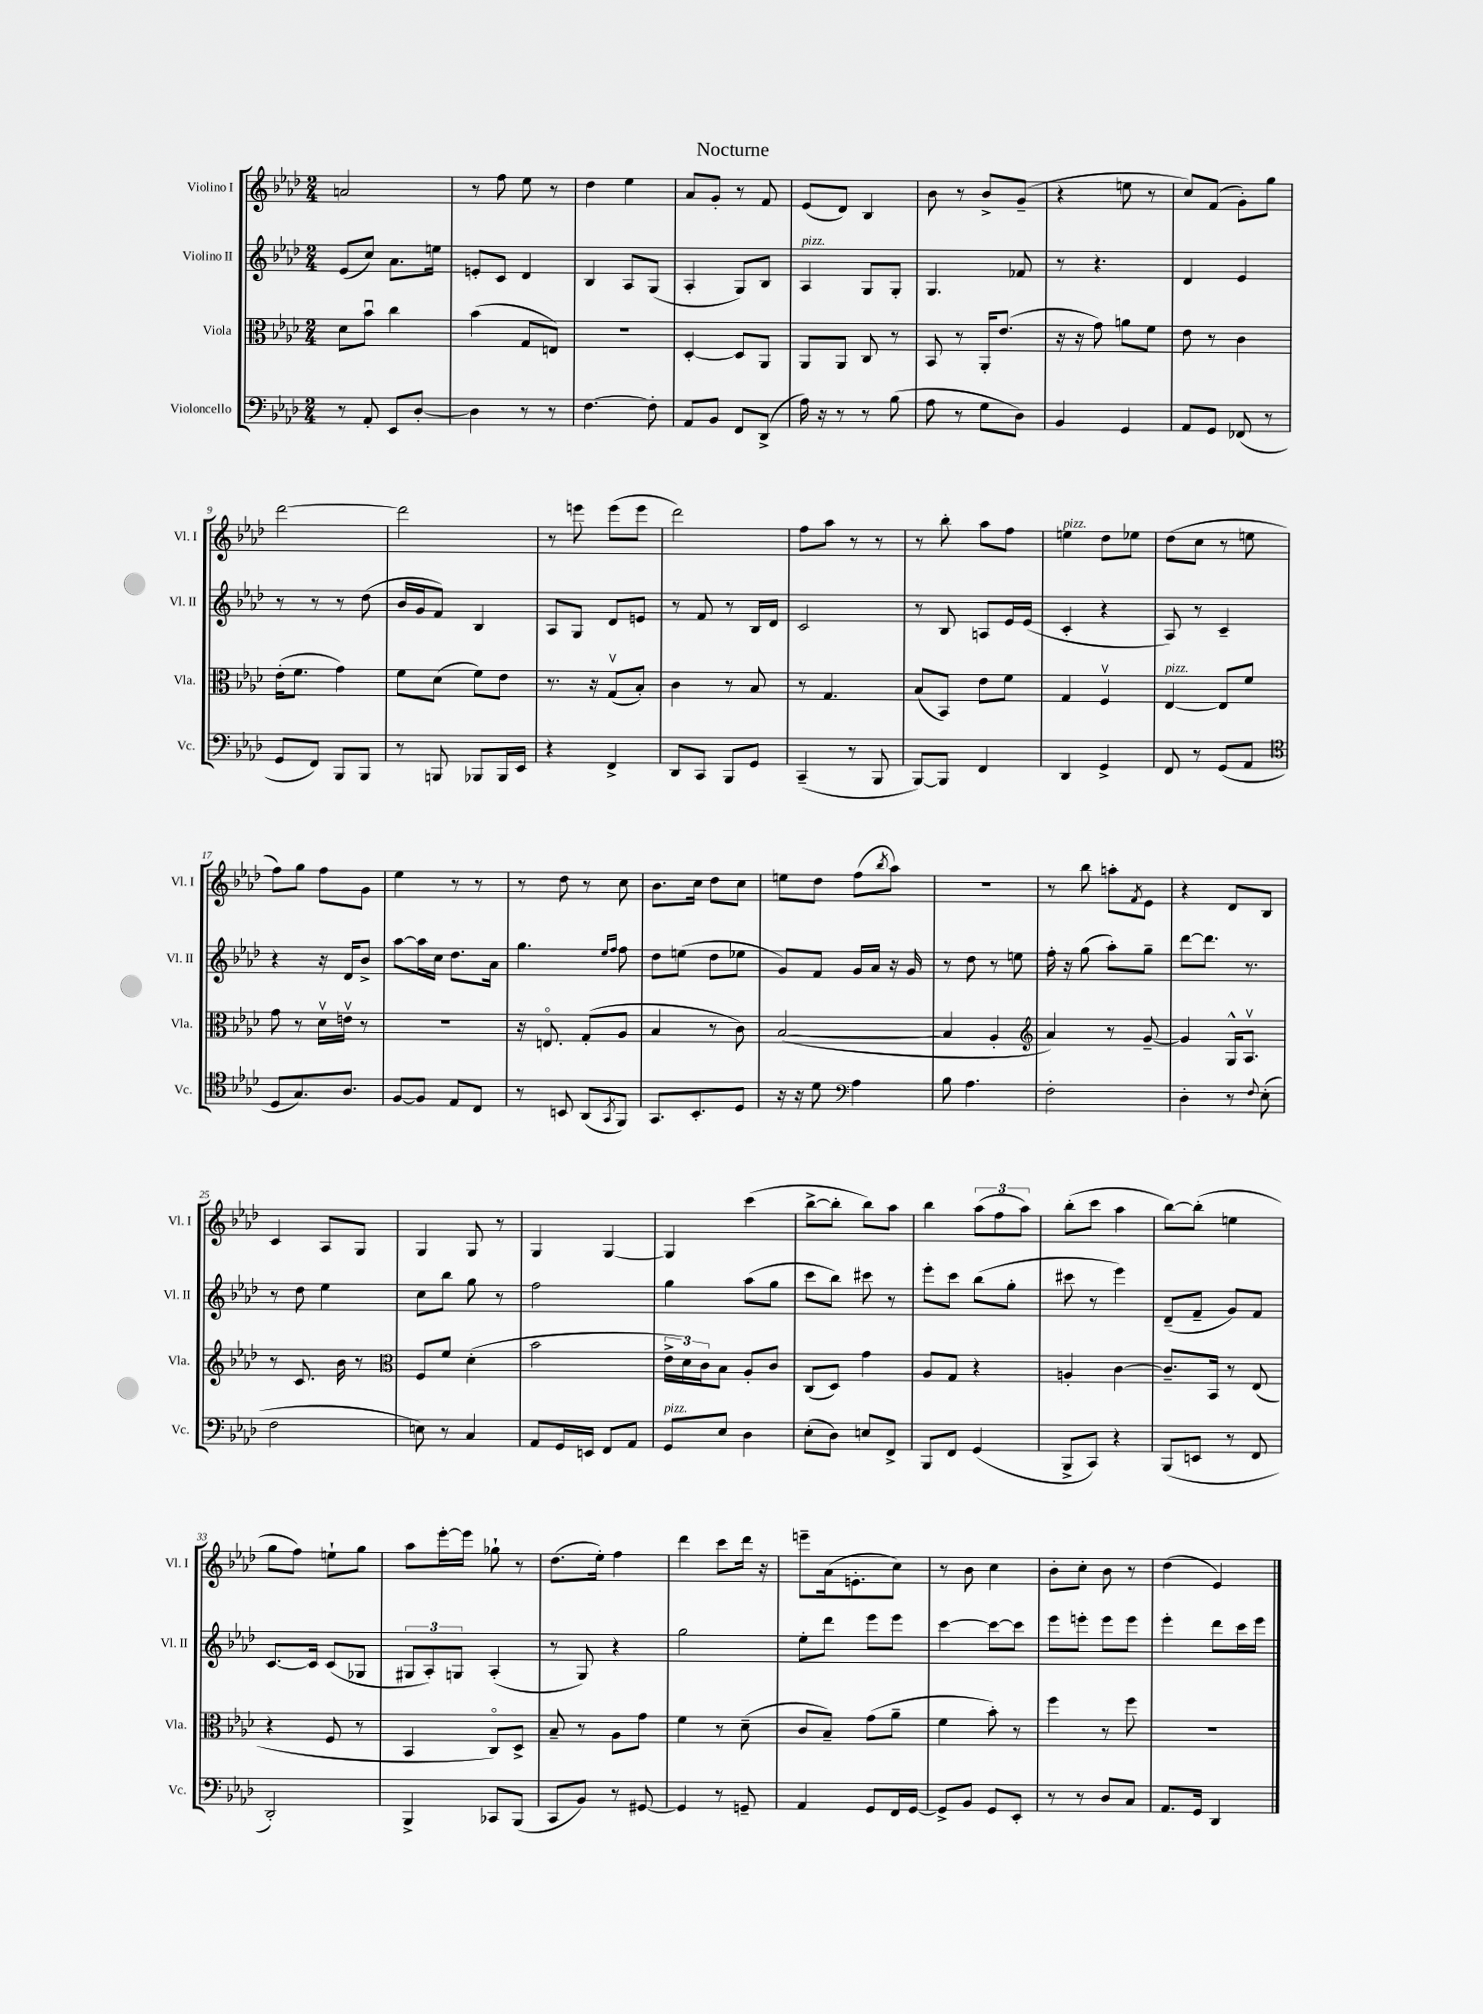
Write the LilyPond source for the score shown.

\header { title = "Nocturne" }
<<
\new StaffGroup <<
\new Staff = "s0" \with { instrumentName = "Violino I" shortInstrumentName = "Vl. I" } {
    \clef treble \key aes \major \numericTimeSignature \time 2/4
    a'2 |
    r8 f''8 ees''8 r8 |
    des''4 ees''4 |
    aes'8 g'8-. r8 f'8 |
    ees'8( des'8) bes4 |
    bes'8 r8 bes'8-> g'8--( |
    r4 e''8 r8 |
    c''8) f'8( g'8-.) g''8 |
    des'''2~ |
    des'''2 |
    r8 e'''8 e'''8( e'''8 |
    des'''2) |
    f''8 aes''8 r8 r8 |
    r8 bes''8-. aes''8 f''8 |
    e''4^\markup { \italic "pizz." } des''8 ees''8 |
    des''8( c''8 r8 e''8 |
    f''8) g''8 f''8 g'8 |
    ees''4 r8 r8 |
    r8 des''8 r8 c''8 |
    bes'8. c''16 des''8 c''8 |
    e''8 des''8 f''8( \acciaccatura { bes''8 } aes''8) |
    r2 |
    r8 bes''8 a''8-. \acciaccatura { f'8 } ees'8 |
    r4 des'8 bes8 |
    c'4 aes8 g8 |
    g4 g8 r8 |
    g4 g4~ |
    g4 c'''4( |
    bes''8~-> bes''8-. bes''8) aes''8 |
    bes''4 \tuplet 3/2 { aes''8( f''8 aes''8) } |
    bes''8-.( c'''8 aes''4 |
    bes''8~) bes''8-.( e''4 |
    g''8 f''8) e''8-! g''8 |
    aes''8 ees'''16~-. ees'''16 ges''8-! r8 |
    des''8.( ees''16-.) f''4 |
    des'''4 c'''8 des'''16 r16 |
    e'''8-- aes'16( e'8.-. c''8) |
    r8 bes'8 c''4 |
    bes'8-. c''8-. bes'8 r8 |
    des''4( ees'4) \bar "|." |
}
\new Staff = "s1" \with { instrumentName = "Violino II" shortInstrumentName = "Vl. II" } {
    \clef treble \key aes \major \numericTimeSignature \time 2/4
    ees'8( c''8) aes'8. e''16 |
    e'8-. c'8 des'4 |
    bes4 aes8 g8( |
    aes4-. g8) bes8 |
    aes4^\markup { \italic "pizz." } g8 g8-. |
    g4. fes'8 |
    r8 r4. |
    des'4 ees'4 |
    r8 r8 r8 des''8( |
    bes'16 g'16 f'8) bes4 |
    aes8 g8 des'8 e'8 |
    r8 f'8 r8 bes16 des'16 |
    c'2 |
    r8 bes8 a8 ees'16 ees'16( |
    c'4-. r4 |
    aes8) r8 c'4-- |
    r4 r16 des'16 bes'8-> |
    aes''8~ aes''16 c''16 des''8. aes'16 |
    g''4. \grace { ees''16 f''16 } f''8 |
    des''8 e''8( des''8 ees''8 |
    g'8) f'8 g'16 aes'16 r16 g'16 |
    r8 des''8 r8 e''8 |
    f''16-. r16 g''8( aes''8-.) g''8-- |
    des'''8~ des'''8. r8. |
    r8 des''8 ees''4 |
    c''8 bes''8 g''8 r8 |
    f''2 |
    g''4 aes''8( g''8 |
    c'''8 bes''8) cis'''8 r8 |
    ees'''8-. c'''8 bes''8( g''8-. |
    cis'''8 r8 ees'''4) |
    des'8--( f'8-- g'8) f'8 |
    c'8.~ c'16 c'8( ges8 |
    \tuplet 3/2 { gis8 aes8-.) g8 } aes4-.( |
    r8 g8) r4 |
    g''2 |
    ees''8-. des'''8 ees'''8 ees'''8 |
    c'''4~ c'''8~ c'''8 |
    ees'''8 e'''8-. e'''8 e'''8 |
    ees'''4-. des'''8 c'''16 ees'''16 \bar "|." |
}
\new Staff = "s2" \with { instrumentName = "Viola" shortInstrumentName = "Vla." } {
    \clef alto \key aes \major \numericTimeSignature \time 2/4
    des'8 bes'8\downbow c''4 |
    bes'4( g8 e8) |
    R2 |
    des4~-. des8 aes,8 |
    aes,8 aes,8 c8 r8 |
    bes,8 r8 aes,16-. ees'8.( |
    r16 r16 g'8) a'8 f'8 |
    ees'8 r8 c'4 |
    ees'16-.( f'8. g'4) |
    f'8 des'8( f'8) ees'8 |
    r8. r16 g8\upbow( bes8-.) |
    c'4 r8 bes8 |
    r8 g4. |
    bes8( bes,8) ees'8 f'8 |
    g4 f4\upbow |
    ees4~^\markup { \italic "pizz." } ees8 f'8 |
    g'8 r8 des'16\upbow e'16\upbow r8 |
    r2 |
    r16 e8.\flageolet g8-.( aes8 |
    bes4 r8 c'8) |
    bes2~( |
    bes4 aes4-. |
    \clef treble aes'4) r8 g'8~-- |
    g'4 g16-^ aes8.\upbow |
    r8 c'8. bes'16 r8 |
    \clef alto f8 f'8 des'4-.( |
    bes'2 |
    \tuplet 3/2 { ees'16-> des'16) c'16 } bes8 aes8-. c'8 |
    c8( des8) g'4 |
    aes8 g8 r4 |
    a4-. c'4~ |
    c'8.-- bes,16 r8 ees8( |
    r4 f8 r8 |
    bes,4 c8\flageolet) des8-> |
    bes8-- r8 aes8 g'8 |
    f'4 r8 des'8--( |
    c'8 bes8--) g'8( aes'8-- |
    f'4 bes'8-.) r8 |
    f''4 r8 f''8 |
    R2 \bar "|." |
}
\new Staff = "s3" \with { instrumentName = "Violoncello" shortInstrumentName = "Vc." } {
    \clef bass \key aes \major \numericTimeSignature \time 2/4
    r8 aes,8-. ees,8 des8~-. |
    des4 r8 r8 |
    f4.~ f8-. |
    aes,8 bes,8 f,8 des,8->( |
    aes16) r16 r8 r8 bes8( |
    aes8 r8 g8 des8) |
    bes,4 g,4 |
    aes,8 g,8 fes,8( r8 |
    g,8 f,8) bes,,8 bes,,8 |
    r8 b,,8 bes,,8 bes,,16 ees,16 |
    r4 f,4-> |
    des,8 c,8 bes,,8 g,8 |
    c,4--( r8 bes,,8 |
    bes,,8~) bes,,8 f,4 |
    des,4 g,4-> |
    f,8 r8 g,8( aes,8 |
    \clef tenor des8 g8.) aes8. |
    f8~ f8 ees8 c8 |
    r8 b,8 aes,8( \acciaccatura { g,8 } f,8) |
    g,8. bes,8.-. des8 |
    r16 r16 des'8 \clef bass aes4 |
    bes8 aes4. |
    f2-. |
    des4-. r8 \appoggiatura { f8 } ees8-.( |
    f2 |
    e8) r8 c4 |
    aes,8 g,16 e,16 f,8 aes,8 |
    g,8^\markup { \italic "pizz." } ees8 des4 |
    ees8-.( des8) e8 f,8-> |
    bes,,8 f,8 g,4( |
    bes,,8-> c,8) r4 |
    bes,,8( e,8 r8 f,8 |
    des,2-.) |
    bes,,4-> ces,8 bes,,8( |
    c,8 bes,8) r8 gis,8~ |
    gis,4 r8 g,8-- |
    aes,4 g,8 f,16 g,16~ |
    g,8-> bes,8 g,8 ees,8-. |
    r8 r8 des8 c8 |
    aes,8. g,16 des,4 \bar "|." |
}
>>
>>
